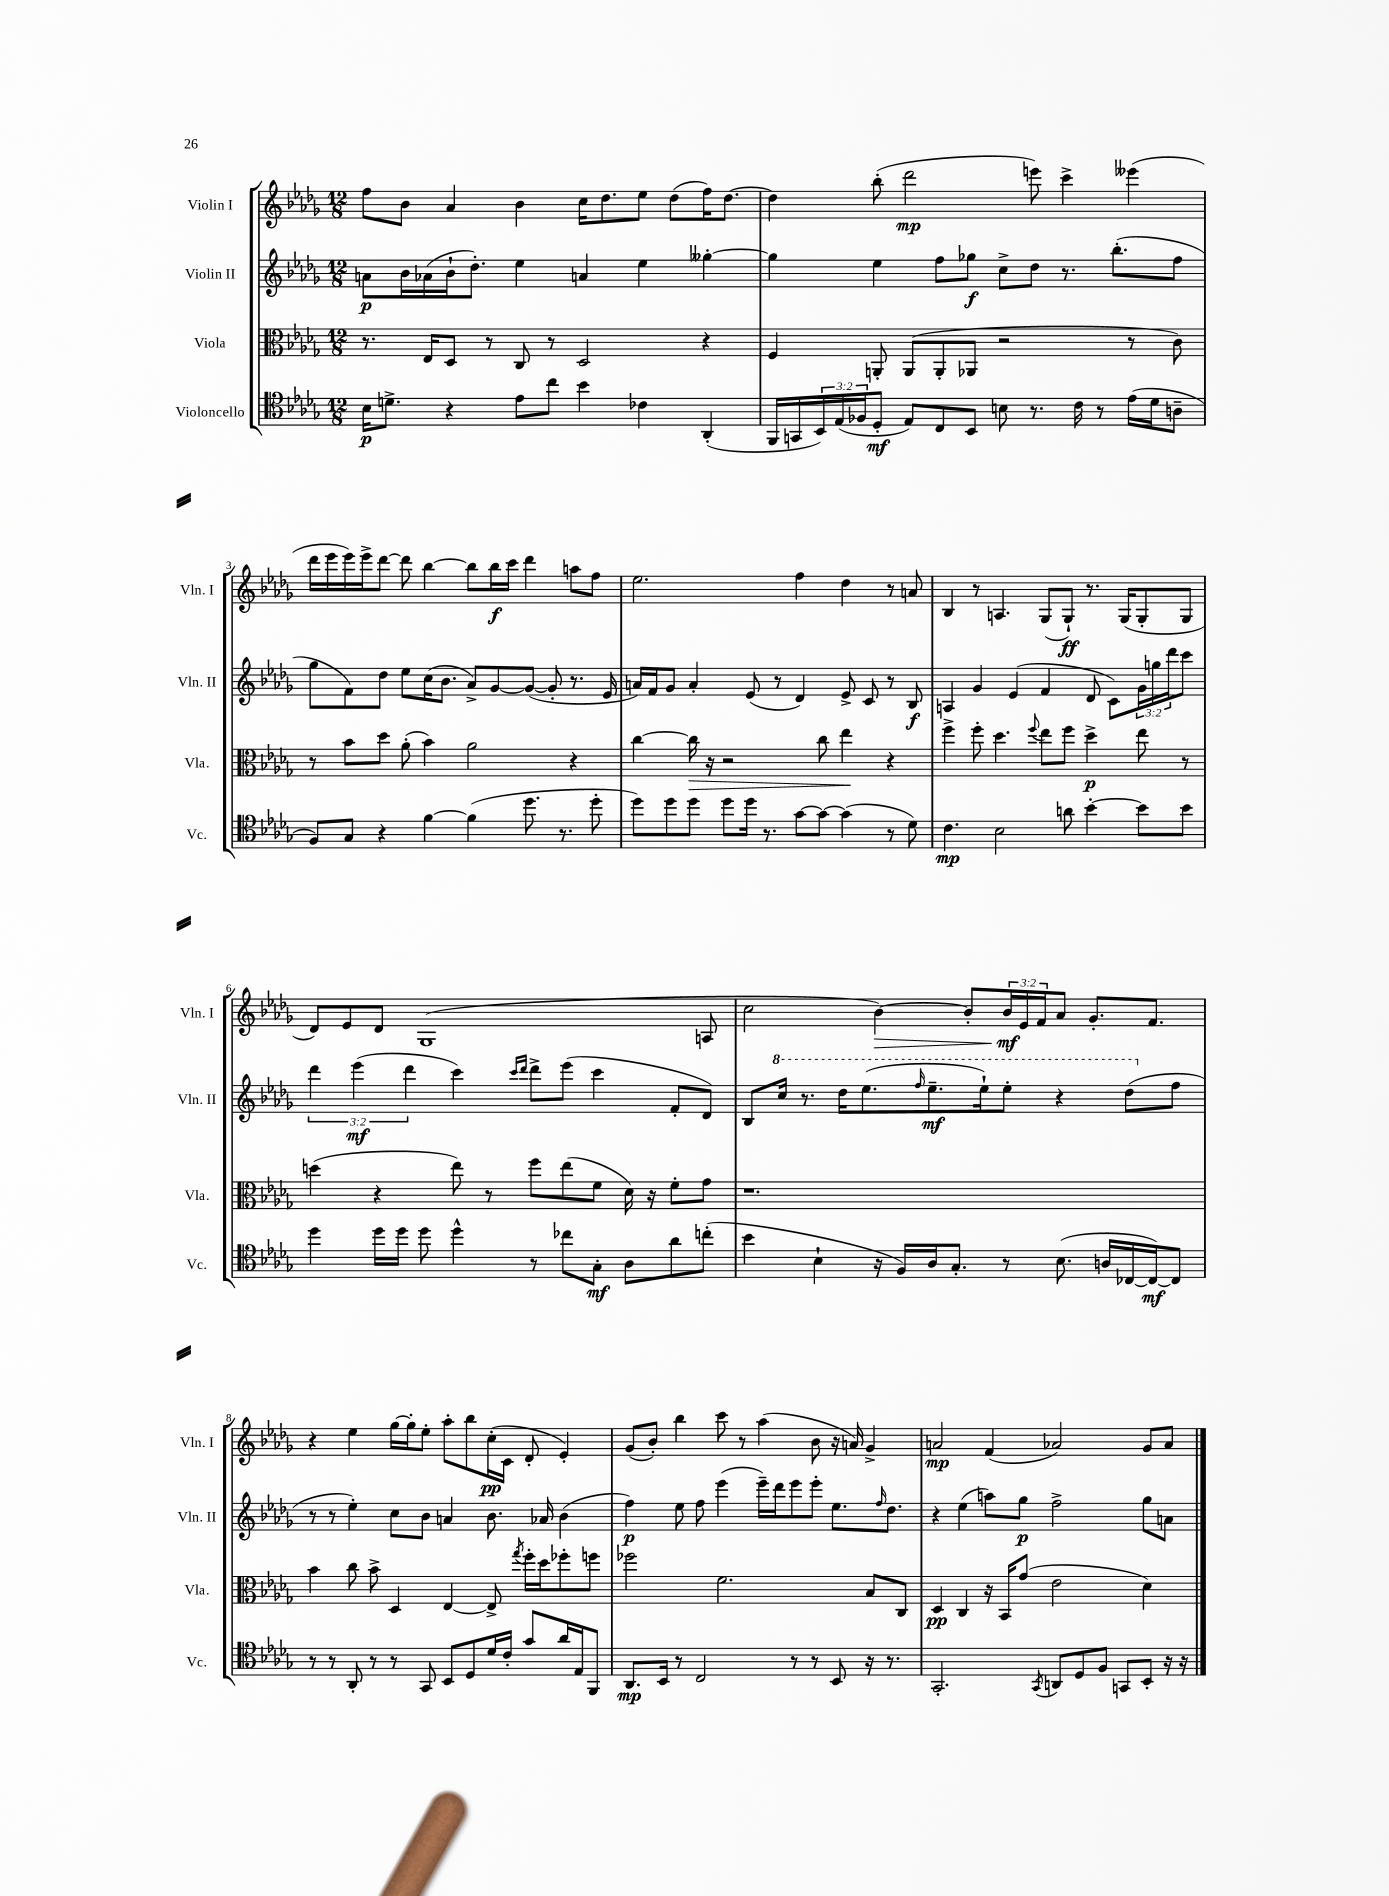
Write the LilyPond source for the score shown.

<<
\new StaffGroup <<
\new Staff = "s0" \with { instrumentName = "Violin I" shortInstrumentName = "Vln. I" } {
    \clef treble \key des \major \numericTimeSignature \time 12/8 \override Staff.TupletNumber.text = #tuplet-number::calc-fraction-text
    f''8 bes'8 aes'4 bes'4 c''16 des''8. ees''8 des''8( f''16) des''8.~ |
    des''4 bes''8-.( des'''2\mp e'''8) c'''4-> eeses'''4( |
    des'''16 ees'''16 ees'''16) ees'''16-> des'''8~ des'''8 bes''4~ bes''8 bes''16\f c'''16 des'''4 a''8 f''8 |
    ees''2. f''4 des''4 r8 a'8 |
    bes4 r8 a4. ges8( ges8-!\ff) r8. ges16( ges8-. ges8 |
    des'8) ees'8 des'8 ges1( a8 |
    c''2 bes'4~\>) bes'8-. \tuplet 3/2 { bes'16\mf\! ees'16 f'16 } aes'8 ges'8.-. f'8. |
    r4 ees''4 ges''16~ ges''16-. ees''8-. aes''8-. bes''8 c''16-.\pp( c'16 des'8-. ees'4-.) |
    ges'8( bes'8-.) bes''4 c'''8 r8 aes''4( bes'8 r16 a'16) ges'4-> |
    a'2\mp f'4( aes'2) ges'8 aes'8 \bar "|." |
}
\new Staff = "s1" \with { instrumentName = "Violin II" shortInstrumentName = "Vln. II" } {
    \clef treble \key des \major \numericTimeSignature \time 12/8 \override Staff.TupletNumber.text = #tuplet-number::calc-fraction-text
    a'8\p bes'16 aes'16( bes'16-! des''8.-.) ees''4 a'4 ees''4 geses''4~-. |
    geses''4 ees''4 f''8 ges''8\f c''8-> des''8 r8. bes''8.-.( f''8 |
    ges''8 f'8) des''8 ees''8 c''16( bes'8. aes'8->) ges'8~ ges'8~( ges'8-. r8. ees'16 |
    a'16) f'16 ges'8 a'4-. ees'8( r8 des'4) ees'8-> c'8 r8 bes8\f |
    a4 ges'4 ees'4( f'4 des'8 c'8) \tuplet 3/2 { ges'16 g''16 des'''16 } c'''8 |
    \tuplet 3/2 { des'''4 ees'''4\mf( des'''4 } c'''4) \grace { c'''16 des'''16 } des'''8-> ees'''8( c'''4 f'8-. des'8) |
    bes8 \ottava #1 c'''16 r8. des'''16 ees'''8.( \grace { f'''16 } ees'''8.--\mf ees'''16-!) ees'''8-. r4 des'''8( \ottava #0 f''8 |
    r8 r8 ees''4-.) c''8 bes'8 a'4 bes'8. aes'16 bes'4( |
    f''4\p) ees''8 f''8 ees'''4( ees'''16--) des'''16 ees'''8 ees'''8-. ees''8. \grace { f''16 } des''8. |
    r4 ees''4( a''8) ges''8\p f''2-> ges''8 a'8 \bar "|." |
}
\new Staff = "s2" \with { instrumentName = "Viola" shortInstrumentName = "Vla." } {
    \clef alto \key des \major \numericTimeSignature \time 12/8
    r8. ees16 des8 r8 c8 r8 des2 r4 |
    f4 a,8-. a,8( a,8-. aes,8 r2 r8 c'8) |
    r8 bes'8 des''8 aes'8-.( bes'4) aes'2 r4 |
    c''4~ c''16\> r16 r2 c''8 ees''4\! r4 |
    f''4-> f''8-. des''4. \appoggiatura { f''8 } ees''8 f''8 des''4->\p ees''8 r8 |
    d''4( r4 ees''8) r8 f''8 ees''8( f'8 des'16) r16 f'8-. ges'8 |
    r1. |
    bes'4 c''8 bes'8-> des4 ees4~ ees8-> \acciaccatura { ges''8 } f''16-. des''16 fes''8-. f''8 |
    fes''2 f'2. bes8 c8 |
    des4\pp c4 r16 bes,16 ges'8( ees'2 des'4) \bar "|." |
}
\new Staff = "s3" \with { instrumentName = "Violoncello" shortInstrumentName = "Vc." } {
    \clef tenor \key des \major \numericTimeSignature \time 12/8 \override Staff.TupletNumber.text = #tuplet-number::calc-fraction-text
    bes16\p d'8.-> r4 ees'8 c''8 bes'4 ces'4 aes,4-.( |
    f,16 g,16 \tuplet 3/2 { bes,16) ees16( fes16 } des8-.\mf ees8) c8 bes,8 b8 r8. c'16 r8 ees'16( des'16 a8-- |
    f8) ges8 r4 f'4~ f'4( des''8. r8. des''8-. |
    des''8) des''8 des''8 des''8 des''16 r8. ges'8~ ges'8~ ges'4( r8 des'8) |
    c'4.\mp bes2 a'8 bes'4~-. bes'8 bes'8 |
    des''4 des''16 des''16 des''8 des''4-^ r8 ces''8 ges8-.\mf aes8 aes'8 c''8-.( |
    bes'4 bes4-! r16 f16) aes16 ges8.-. r8 bes8.( a16 ces16~ ces16~\mf) ces8 |
    r8 r8 aes,8-. r8 r8 ges,8 bes,8 des8 des'16 c'16-. ges'8 aes'16 ees16 f,8 |
    aes,8.\mp bes,16 r8 c2 r8 r8 bes,8 r16 r8. |
    ges,2.-. \acciaccatura { ges,8 } a,8 des8 f8 g,8 bes,8-. r16 r16 \bar "|." |
}
>>
>>
